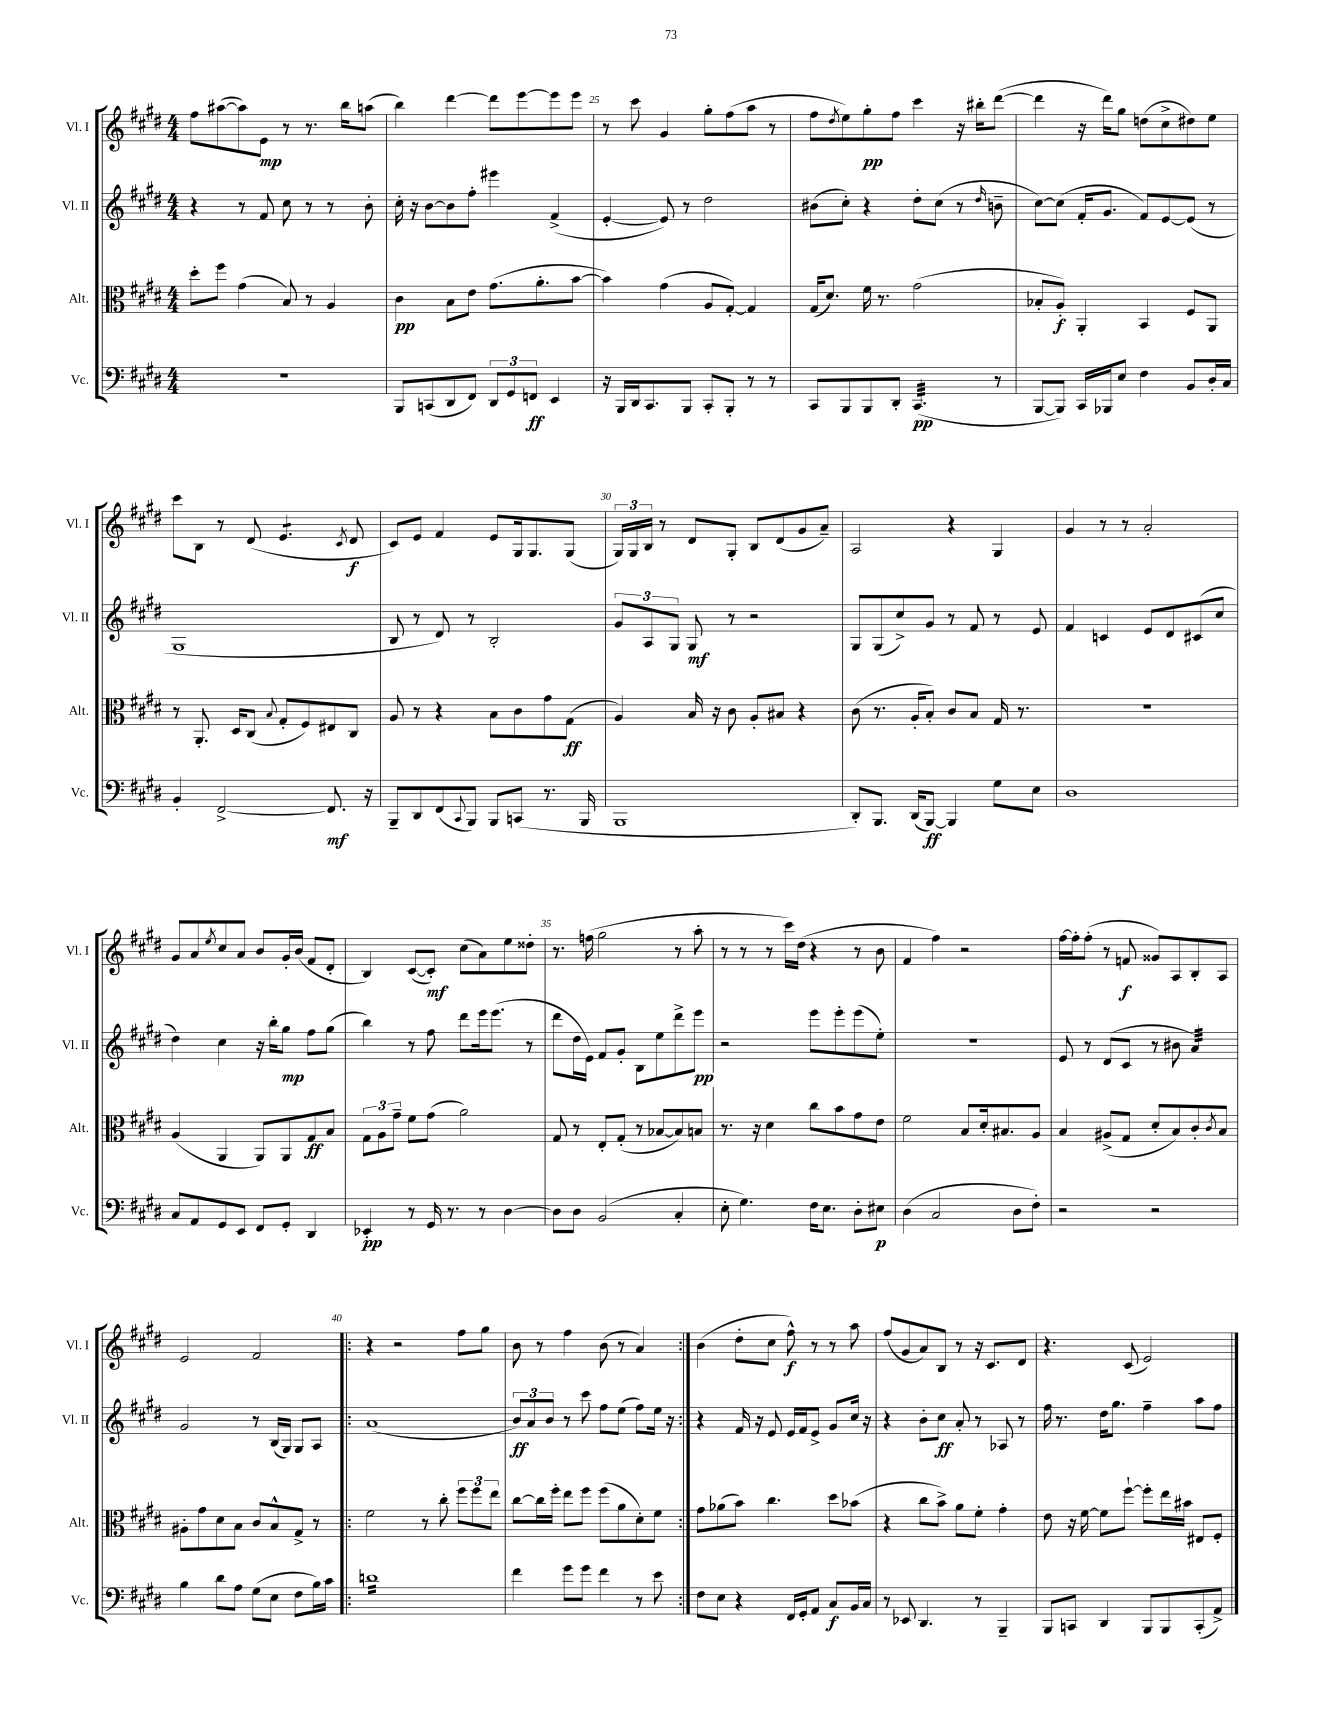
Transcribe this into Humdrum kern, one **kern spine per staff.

**kern	**kern	**kern	**kern
*staff4	*staff3	*staff2	*staff1
*clefF4	*clefC3	*clefG2	*clefG2
*k[f#c#g#d#]	*k[f#c#g#d#]	*k[f#c#g#d#]	*k[f#c#g#d#]
*M4/4	*M4/4	*M4/4	*M4/4
1r	8dd#'\L	4r	8ff#\L
.	8ff#\J	.	([8aa#\
.	(4g#\	8r	8aa#\])
.	.	8f#/	8e\J
.	8B/)	8cc#\	8r
.	8r	8r	8.r
.	4A/	8r	.
.	.	.	16bb\LK
.	.	8b'\	(8aa\J
=	=	=	=
8BBB/L	4c#\	16cc#'\	4bb\)
.	.	16r	.
(8CC/	.	[8b\L	.
8DD#/	8B\L	8b\]	[4ddd#\
8FF#/J)	8e\J	8ff#'\J	.
12DD#/L	(8.g#\L	4eee#\	8ddd#\]L
12GG#/	.	.	.
.	.	.	[8eee\
12FF/J	.	.	.
.	8.a'\	.	.
4EE/	.	(4f#^/	8eee\]
.	[8b\J	.	8eee\J
=	=	=	=
16r	4b\])	[4e'/	8r
16BBB/LL	.	.	.
16DD#/J	.	.	8ccc#\
8.CC#/	.	.	.
.	(4g#\	8e/])	4g#/
8BBB/J	.	8r	.
8CC#'/L	8A/L	2dd#\	8gg#'\L
8BBB'/J	[8G#'/J)	.	(8ff#\
8r	4G#/]	.	8aa\J
8r	.	.	8r
=	=	=	=
8CC#/L	(16G#/LK	(8b#\L	8ff#\L
.	8.d#/J)	.	.
.	.	.	8qdd#/
8BBB/	.	8cc#'\J)	8ee\)
8BBB/	16f#\	4r	8gg#'\
.	8.r	.	.
8DD#'/J	.	.	8ff#\J
(4.CC#/	(2g#\	8dd#'\L	4ccc#\
.	.	(8cc#\J	.
.	.	8r	16r
.	.	.	16bb#'\LK
.	.	16qqdd#/	.
8r	.	8b~\	([8ddd#\J
=	=	=	=
[8BBB/L	8B-'/L	[8cc#\L)	4ddd#\]
8BBB/]J)	8A'/J)	(8cc#\]J	.
16CC#/LL	4AA'/	16f#'/LK	16r
16BBB-/J	.	8.g#/J	16ddd#\LK)
8E/J	.	.	8gg#\J
4F#\	4BB/	8f#/L)	(8dd\L
.	.	[8e/	8cc#^\
8BB/L	8F#/L	(8e/]J	8dd#\)
16D#'/L	8AA/J	8r	8ee\J
16C#/JJ	.	.	.
=	=	=	=
4BB'/	8r	1G#	8ccc#\L
.	8.AA'/	.	8B\J
[2FF#^/	.	.	8r
.	16D#/LK	.	.
.	(8C#/J	.	(8d#/
.	8qqB/	.	.
.	8G#'/L	.	4.e/
.	8F#/)	.	.
8.FF#/]	8E#/	.	.
.	.	.	8qc#/
.	8C#/J	.	8d#/
16r	.	.	.
=	=	=	=
8BBB~/L	8A/	8B/	8c#/L)
8DD#/	8r	8r	8e/J
(8FF#/	4r	8d#/)	4f#/
8qqCC#/	.	.	.
8BBB/J)	.	8r	.
8BBB/L	8B\L	2B'/	8e/L
(8CC/J	8c#\	.	16G#/k
.	.	.	8.G#/
8.r	8g#\	.	.
.	(8G#\J	.	(8G#/J
16BBB/	.	.	.
=	=	=	=
1BBB	4A/)	12g#/L	24G#/LL)
.	.	.	24G#/
.	.	12A/	24B/JJ
.	.	.	8r
.	.	12G#/J	.
.	16B/	8G#/	8d#/L
.	16r	.	.
.	8c#\	8r	8G#'/J
.	8A'/L	2r	8B/L
.	8B#/J	.	(8d#/
.	4r	.	8g#/
.	.	.	8a~/J)
=	=	=	=
8DD#'/L)	(8c#\	8G#/L	2A/
8.BBB/J	8.r	(8G#/	.
.	.	8cc#^/)	.
(16DD#/LK	16A'/LK	.	.
[8BBB/J)	8B'/J)	8g#/J	.
4BBB/]	8c#/L	8r	4r
.	8B/J	8f#/	.
8G#\L	16G#/	8r	4G#/
.	8.r	.	.
8E\J	.	8e/	.
=	=	=	=
1D#	1r	4f#/	4g#/
.	.	4c/	8r
.	.	.	8r
.	.	8e/L	2a'/
.	.	8d#/	.
.	.	(8c#/	.
.	.	8cc#/J	.
=	=	=	=
8C#/L	(4A/	4dd#\)	8g#/L
8AA/	.	.	8a/
.	.	.	8qee/
8GG#/	4AA/	4cc#\	8cc#/
8EE/J	.	.	8a/J
8FF#/L	8AA/L)	16r	8b/L
.	.	16bb'\LK	.
8GG#'/J	8AA/	8gg#\J	16g#'/L
.	.	.	(16b/JJ
4DD#/	8G#/	8ff#\L	8f#/L
.	8B/J	(8gg#\J	8d#'/J
=	=	=	=
4EE-'/	12G#\L	4bb\)	4B/)
.	12A\	.	.
.	12g#~\J	.	.
8r	8f#\L	8r	([8c#/L
16GG#/	(8g#\J	8ff#\	8c#'/]J)
8.r	.	.	.
.	2a\)	8ddd#\L	(8cc#\L
8r	.	16eee\k	8a\)
.	.	(8.eee\J	.
[4D#\	.	.	8ee\
.	.	8r	8dd##'\J
=	=	=	=
8D#\]L	8G#/	8ddd#\L	8.r
8D#\J	8r	16dd#\L	.
.	.	16e\JJ)	(16ff\
(2BB/	8E'/L	8f#/L	2gg#\
.	(8G#'/J	8g#'/J	.
.	8r	8B\L	.
.	[8B-/L	8ee\	.
4C#'/	8B-/])	8ddd#^\	8r
.	8B/J	8eee\J	8aa'\
=	=	=	=
8E'\	8.r	2r	8r
4.G#\)	.	.	8r
.	16r	.	.
.	4d#\	.	8r
.	.	.	16ccc#\LL)
.	.	.	(16dd#\JJ
16F#\LK	8cc#\L	8eee\L	4r
8.E\J	.	.	.
.	8b\	8eee'\	.
8D#'\L	8g#\	(8eee\	8r
8E#\J	8e\J	8ee'\J)	8b\
=	=	=	=
(4D#\	2f#\	1r	4f#/
2C#/	.	.	4ff#\)
.	8B/L	.	2r
.	16d#'/k	.	.
.	8.B#/	.	.
8D#\L	.	.	.
8F#'\J)	8A/J	.	.
=	=	=	=
2r	4B/	8e/	[16ff#\LL
.	.	.	16ff#'\]J
.	.	8r	(8ff#'\J
.	(8A#^/L	(8d#/L	8r
.	8G#/J	8c#/J	8f/
2r	8d#'/L	8r	8g##/L)
.	8B/)	8b#\	8A/
.	8c#'/	4a/)	8B'/
.	8qc#/	.	.
.	8B/J	.	8A/J
=	=	=	=
4B\	8A#'\L	2g#/	2e/
.	8g#\	.	.
8d#\L	8d#\	.	.
8A\J	8B\J	.	.
(8G#\L	8c#/L	8r	2f#/
8E\J	8B^^/	(16B/LL	.
.	.	16G#/JJ)	.
8F#\L	8G#^/J	8G#/L	.
16B\L)	8r	8A/J	.
16c#\JJ	.	.	.
=!|:	=!|:	=!|:	=!|:
1d	2f#\	(1a	4r
.	.	.	2r
.	8r	.	.
.	8cc#'\	.	.
.	12ff#\L	.	8ff#\L
.	12ff#\	.	.
.	.	.	8gg#\J
.	12ee\J	.	.
=	=	=	=
4f#\	[8cc#\L	12b/L)	8b\
.	.	12a/	.
.	16cc#\]L	.	8r
.	.	12b/J	.
.	16ff#'\JJ	.	.
8g#\L	8ee\L	8r	4ff#\
8g#\J	8ff#\J	8ccc#\	.
4f#\	(8ff#\L	8ff#\L	(8b\
.	8a\	(8ee\J	8r
8r	8d#'\)	8ff#\L)	4a/)
8e\	8f#\J	16ee\Jk	.
.	.	16r	.
=:|!	=:|!	=:|!	=:|!
8F#\L	8g#\L	4r	(4b\
8E\J	(8a-\	.	.
4r	8b\J)	16f#/	8dd#'\L
.	.	16r	.
.	4.cc#\	8e/	8cc#\J
16FF#/LL	.	16e/LL	8ff#^^\)
16GG#'/J	.	16f#/J	.
8AA/J	.	8e^/J	8r
8C#/L	8dd#\L	8g#/L	8r
16BB/L	(8b-\J	16cc#/Jk	8aa\
16C#/JJ	.	16r	.
=	=	=	=
8r	4r	4r	(8ff#/L
8EE-/	.	.	8g#/
4.DD#/	8cc#\L	8b'\L	8a/)
.	8b^\J)	8cc#\J	8B/J
.	8a\L	8a'/	8r
8r	8f#'\J	8r	16r
.	.	.	8.c#/L
4BBB~/	4g#'\	8A-/	.
.	.	8r	8d#/J
=	=	=	=
8BBB/L	8e\	16ff#\	4.r
.	.	8.r	.
8CC/J	16r	.	.
.	[16f#\	.	.
4DD#/	8f#\]L	16dd#\LK	.
.	.	8.gg#\J	.
.	[8ff#`\J	.	(8c#/
8BBB/L	8ff#'\]L	4ff#~\	2e/)
8BBB/	16ee\L	.	.
.	16b#\JJ	.	.
(8CC'/	8E#/L	8aa\L	.
8AA^/J)	8F#'/J	8ff#\J	.
==	==	==	==
*-	*-	*-	*-
